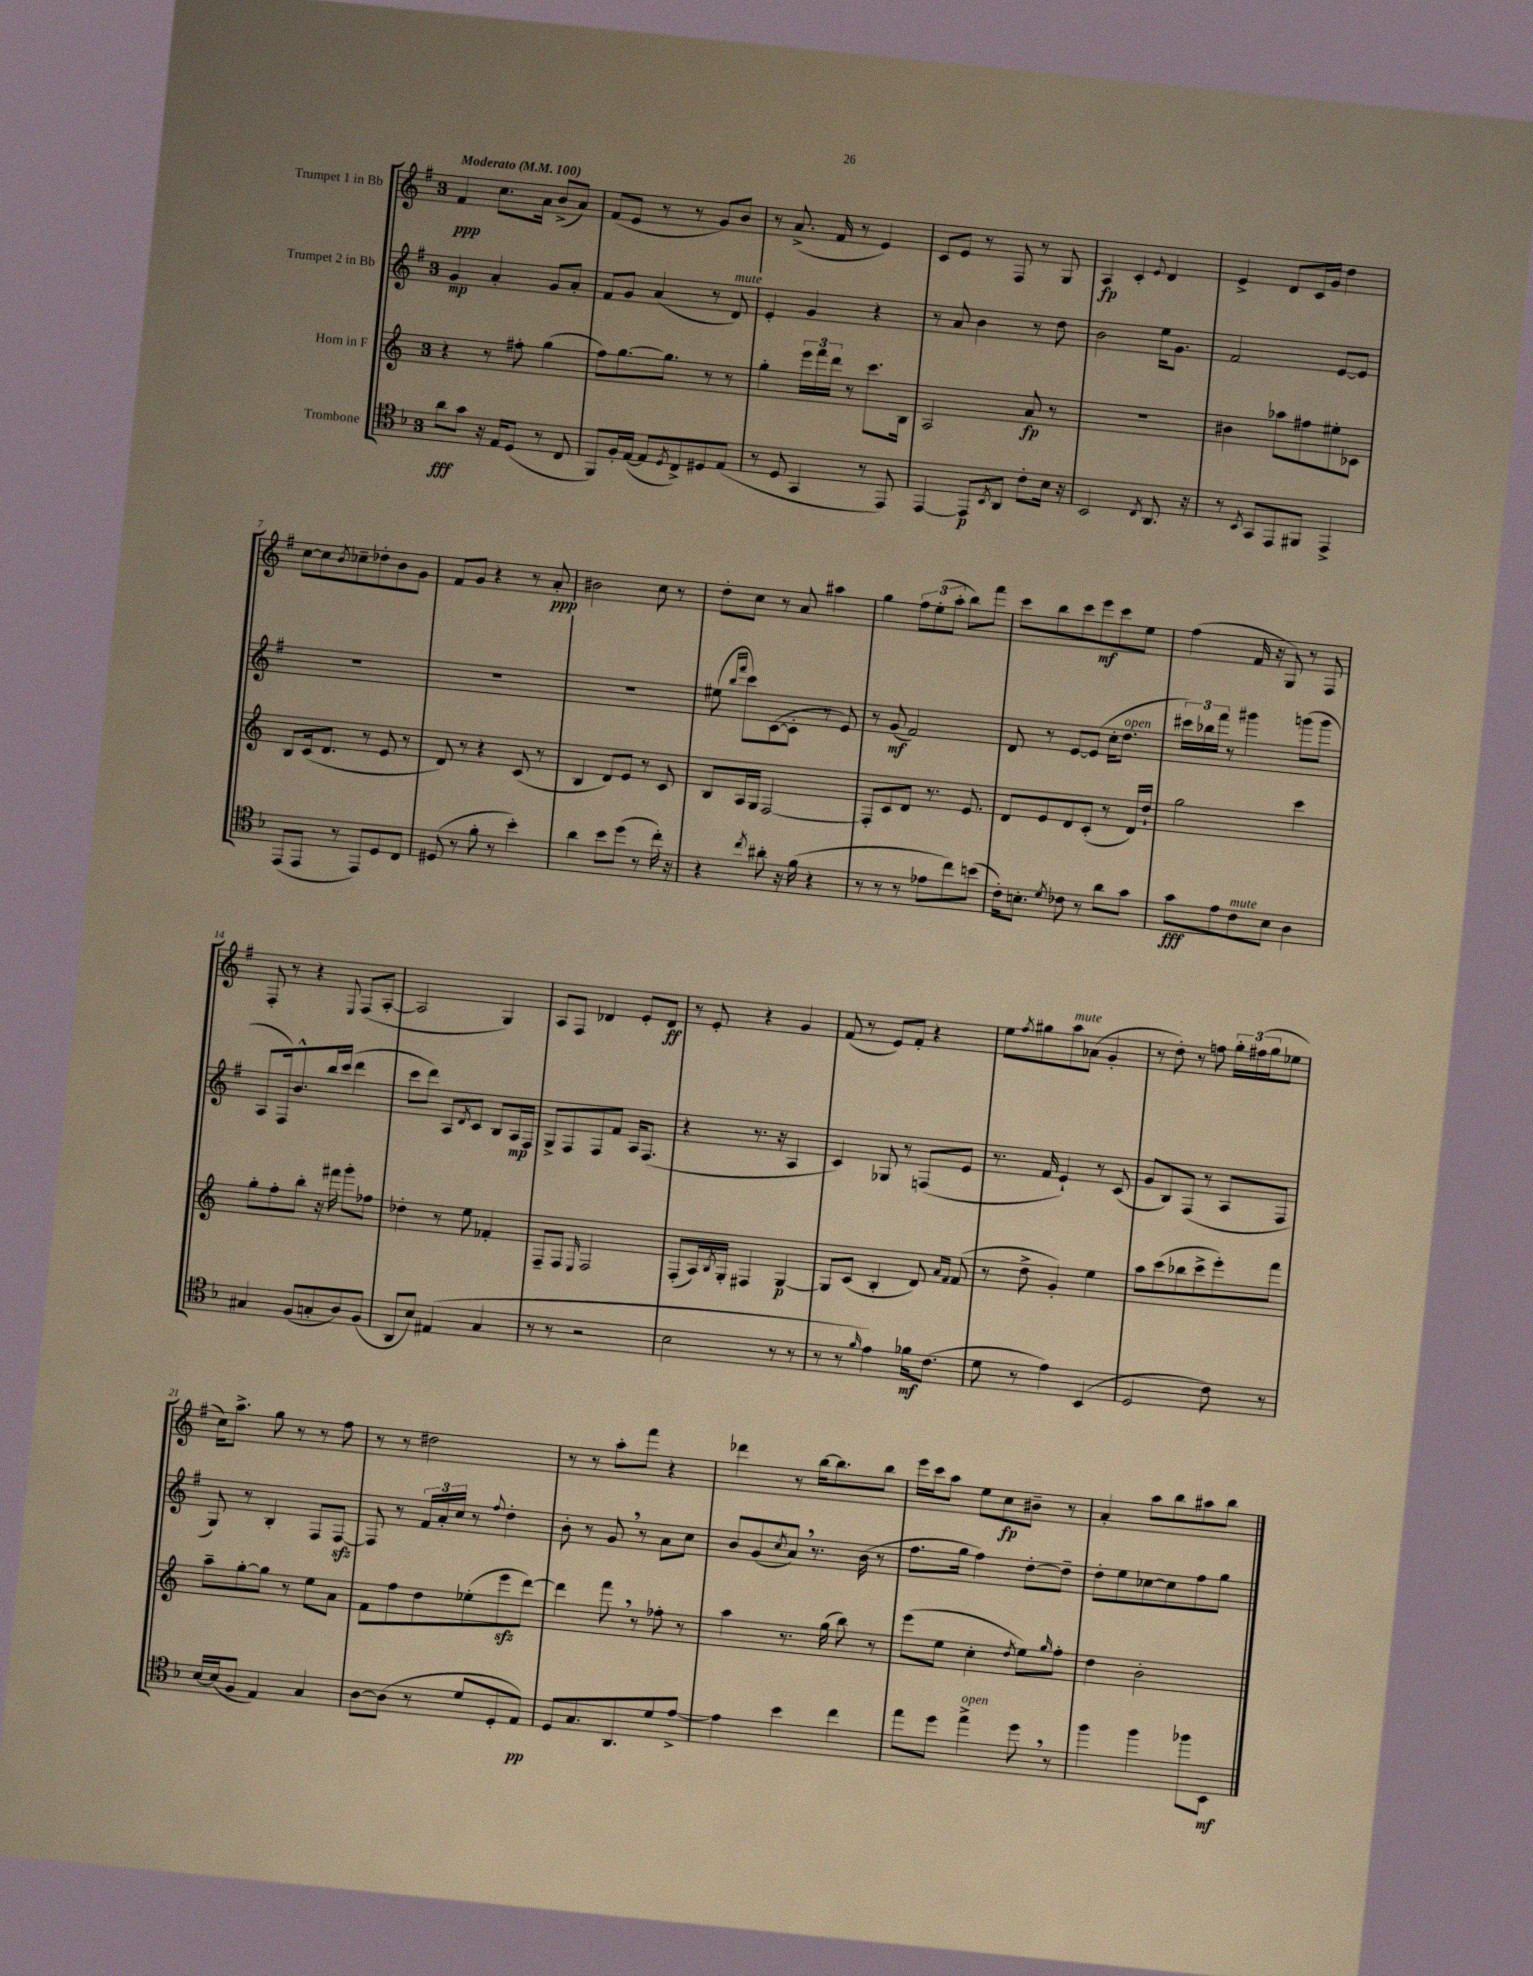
<<
\new StaffGroup <<
\new Staff = "s0" \with { instrumentName = "Trumpet 1 in Bb" } {
    \clef treble \key g \major \once \override Staff.TimeSignature.style = #'single-digit \time 3/4 \tempo "Moderato" 4 = 100
    fis'4\ppp c''8. a'16 b'8->( a'8) |
    fis'8( e'8 r8 r8 g'8) b'8 |
    r8 a'8.->( fis'16 r8 e'4) |
    c'8 e'8 r8 fis8 r8 g8 |
    a4\fp c'4-. \appoggiatura { e'8 } d'4 |
    e'4-> d'8 c'16 g'16 d''4 |
    c''8~ c''8 \acciaccatura { b'8 } ces''8-- des''8-. b'8 g'8 |
    fis'8 g'8 r4 r8 a'8-.\ppp |
    bis'2 c''8 r8 |
    d''8-. c''8 r8 a'8 ais''4 |
    g''4 \tuplet 3/2 { fis''8 e''8-.( a''8-. } b''8) fis'''8 |
    c'''8 b''8 c'''8 e'''8\mf c'''8 e''8 |
    fis''4( fis'16 r16 g8) r8 fis8 |
    fis8-. r8 r4 \appoggiatura { e8 } fis8( a8~-. |
    a2 g4) |
    a8 fis8 des'4 e'8-. des'8\ff |
    r8 e'8-. r4 g'4 |
    fis'8( r8 e'8) fis'8-. r4 |
    e''8 \acciaccatura { fis''8 } gis''8 a''8^\markup { \italic "mute" } aes'8( g'4-. |
    r8 d''8-.) r8 f''8 \tuplet 3/2 { g''16-. fis''16( g''16 } ees''8 |
    c''16) a''8.-> g''8 r8 r8 fis''8 |
    r8 r8 dis''2 |
    r8 r8 a''8-. fis'''8 r4 |
    des'''4 r8 b''16~ b''8. b''8 |
    e'''16 c'''16 a''8 e''8 c''8\fp bis'8-- r8 |
    a'4-. a''8 b''8 ais''8 b''8 \bar "|." |
}
\new Staff = "s1" \with { instrumentName = "Trumpet 2 in Bb" } {
    \clef treble \key g \major \once \override Staff.TimeSignature.style = #'single-digit \time 3/4
    g'4\mp a'4-. g'8 a'8-. |
    fis'8 g'8 a'4( r8 d'8^\markup { \italic "mute" }) |
    e'4-. g'4 r4 |
    r8 a'8 b'4 r8 d''8 |
    b'2 e''16 g'8. |
    fis'2 e'8~ e'8 |
    R2. |
    R2. |
    R2. |
    eis''8( \grace { b''16 fis'''16 } c'''8) c'8~( c'8-. r8 e'8) |
    r8 g'8\mf( fis'2) |
    d'8 r8 e'8~ e'8( c''16-. d''8.^\markup { \italic "open" } |
    \tuplet 3/2 { cis'''16) bes''16 fis'''16 } r8 gis'''4 g'''8( g'''8 |
    a8 fis16) b'8.-^ b''16 c'''16( d'''4 |
    c'''8 d'''8) a8 \acciaccatura { d'8 } c'8 b8 a16\mp fis16 |
    g8-> fis8 fis8 fis'8 a16 fis8.( |
    r4 r8. r16 a4 |
    c'4) ges8 r8 f8( e'8 |
    r8. fis'16 e'4-!) r8 c'8( |
    g'8 b8) fis8( r8 a8 fis8 |
    g8) r8 b4-. fis8 fis8~\sfz |
    fis8 r8 \tuplet 3/2 { fis'16 a'16-. c''16 } r8 \appoggiatura { fis''8 } d''4-. |
    b'8-. r8 g'8 \breathe r8 a'8 c''8 |
    b'8 g'8( \acciaccatura { c''8 } a'8) \breathe r8. b'16( r8 |
    fis''8. g''16 fis''4) d''8~-. d''8-- |
    d''8-. e''8 ces''8~ ces''8 fis''8 g''8 \bar "|." |
}
\new Staff = "s2" \with { instrumentName = "Horn in F" } {
    \clef treble \key c \major \once \override Staff.TimeSignature.style = #'single-digit \time 3/4
    r4 r8 fis''8-. g''4( |
    f''8) g''8.~ g''8. r8 r8 |
    g''4-. \tuplet 3/2 { e'''16 f'''16 d'''16 } r8 c'''8. b16 |
    a2 a'8\fp r8 |
    R2. |
    bis'4 aes''8 fis''8 eis''8-. ces'8 |
    b8 c'16( d'8. r8 e'8 r8 |
    d'8) r8 r4 c'8( r8 |
    b4 d'8) e'8 r8 c'8 |
    b8 a16 g16 f2~ |
    f8-. c'8 d'8 r8. e'8. |
    d'8 e'8 d'8 c'8-.( r8 d'16) d''16-! |
    g''2 c'''4 |
    g''8-. f''8-. b''8-. r16 fis'''16 g'''8-. fes''8 |
    des''4-. r8 e''8 fes'4-. |
    f8-- f8 \grace { e16 } f2 |
    f8-.( a16) \acciaccatura { b8 } g16-. fis4 g4~\p |
    g8 c'8( b4-. d'8) \grace { a'16 f'16 } f'8( |
    r8 d''8-> g'4-.) e''4 |
    a''8 c'''8( bes''8 c'''8-> e'''8-.) f'''8 |
    a''8-- g''8~-. g''8 r8 e''8 a'8 |
    f'8 f''8 d''8 ees''8-.( e'''8\sfz d'''8~) |
    d'''4 f'''8 \breathe r8 fes''8-. r8 |
    a''4 r8. g''16( b''8) r8 |
    e'''8( e''8 c''4-. \acciaccatura { d''8 } e''8) \grace { g''16 } f''8-. |
    d''4 b'2-. \bar "|." |
}
\new Staff = "s3" \with { instrumentName = "Trombone" } {
    \clef tenor \key f \major \once \override Staff.TimeSignature.style = #'single-digit \time 3/4
    a'8\fff g'8 r16 e16 d8( r8 c8 |
    f,8) f16-. e16~( e8 \acciaccatura { d8 } c8->) dis8 e8( |
    r8 d8 g,4 r8 e,8) |
    e,4~ e,8\p \acciaccatura { bes,8 } a,8 c'8-. bes16 r16 |
    bes,2 \acciaccatura { c8 } a,8. r16 |
    r8 \acciaccatura { bes,8 } g,8 e,8 fis,8 e,4-> |
    e,8( e,8 r8 e,8) d8 c8 |
    dis8( r8 f'8-. r8 bes'4-.) |
    a'4 bes'8 d''8( r8 c''16-.) r16 |
    r4 \acciaccatura { c''8 } ais'8-. r16 f'16( r4 |
    r8 r8 r8 ees'8 c''8) b'8( |
    c'16-.) b8.-. \acciaccatura { d'8 } ces'8 r8 a'8 g'8 |
    g'8\fff e'8 c'8^\markup { \italic "mute" } bes8 a4 |
    gis4 f8( g8-. a8) f8( |
    a,8 bes8) eis4( g4 |
    r8 r8 r2 |
    bes2 r8 r8 |
    r8 r8 \grace { f'16 } e'4) fes'16\mf c'8.( |
    d'8 r8 e'4) bes,4( |
    d2 c'8) r8 |
    bes16~ bes16( f8 e4) g4 |
    a8~ a8( r8 d'8 d8-. e8\pp) |
    d8 g8. a,8. d'8 e'8~-> |
    e'4 bes'4 c''4 |
    e''8 d''8 e''4->^\markup { \italic "open" } d''8 \breathe r8 |
    f''4 f''4 fes''8 bes,8\mf \bar "|." |
}
>>
>>
